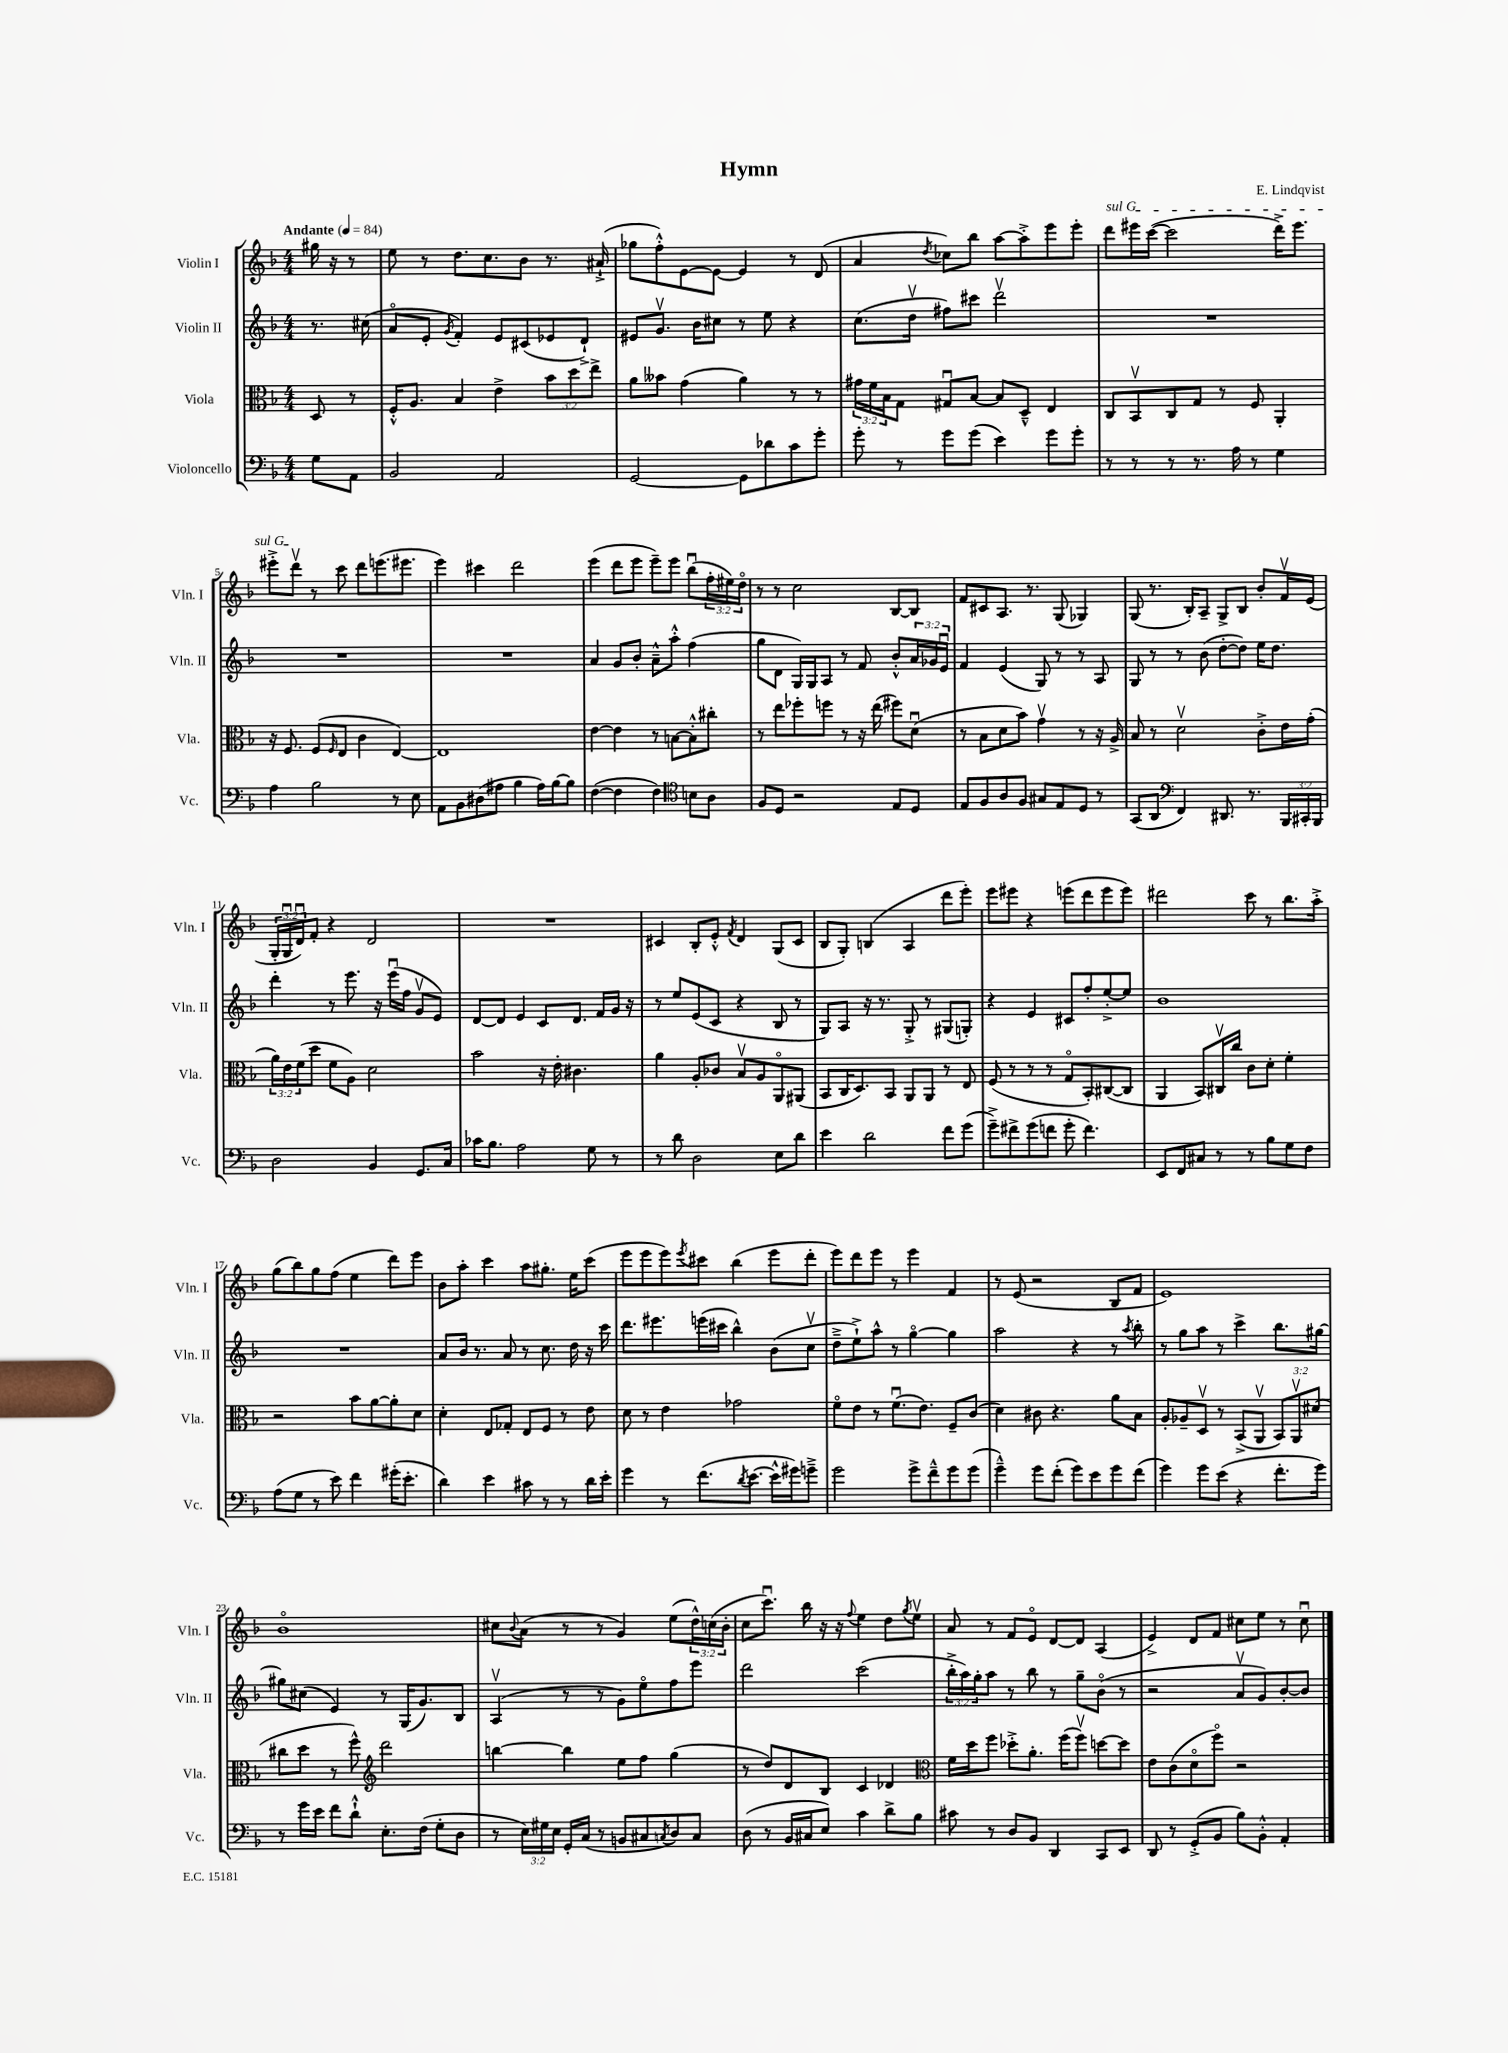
\header { title = "Hymn" composer = "E. Lindqvist" }
<<
\new StaffGroup <<
\new Staff = "s0" \with { instrumentName = "Violin I" shortInstrumentName = "Vln. I" } {
    \clef treble \key f \major \numericTimeSignature \time 4/4 \override Staff.TupletNumber.text = #tuplet-number::calc-fraction-text \partial 4 \tempo "Andante" 4 = 84
    gis''16 r16 r8 |
    e''8 r8 d''8. c''8. bes'8 r8. ais'16-!->( |
    ges''8 f''8-.-^) e'8~ e'8~ e'4 r8 d'8( |
    a'4 \acciaccatura { d''8 } ces''8) bes''8 a''8~ a''8-.-> e'''8 e'''8-. |
    \once \override TextSpanner.bound-details.left.text = \markup { \italic "sul G" } d'''8\startTextSpan eis'''16 c'''16~( c'''2 d'''16->) eis'''8. |
    eis'''8-.-> d'''8\upbow\stopTextSpan r8 c'''8 d'''8 e'''8.( eis'''8. |
    e'''4) cis'''4 d'''2 |
    e'''4( d'''8 e'''8 e'''8--) e'''8 bes''8\downbow( \tuplet 3/2 { f''16-. eis''16) d''16\flageolet } |
    r8 r8 c''2 bes8~ bes8 |
    f'8 cis'8 a8. r8. g8( ges4) |
    g8( r8. bes16-.) a8-- g8-> bes8 bes'8-. f'16\upbow e'16( |
    \tuplet 3/2 { g16-. g16\downbow d'16\downbow) } f'8-. r4 d'2 |
    R1 |
    cis'4 bes8-. e'8-.-^ \acciaccatura { f'8 } d'4 g8( cis'8 |
    bes8 g8-.) b4( a4 d'''8 e'''8-.) |
    e'''8 eis'''8 r4 e'''8( d'''8 e'''8 e'''8) |
    dis'''2 c'''8 r8 bes''8. a''16-.-> |
    g''8( bes''8) g''8 f''8( e''4 d'''8) e'''8 |
    bes'8 a''8-. c'''4 a''8 gis''8.-. e''16 c'''8( |
    e'''8 e'''8 e'''8) \acciaccatura { e'''8 } cis'''8 bes''4( e'''8 d'''8-. |
    e'''8) d'''8 e'''8 r8 e'''4 f'4 |
    r8 e'8( r2 bes8 f'8 |
    e'1) |
    bes'1\flageolet |
    cis''8 \appoggiatura { bes'8 } a'8( r8 r8 g'4) e''8( \tuplet 3/2 { d''16-^) c''16( bes'16-. } |
    c''8 c'''8.\downbow) bes''16 r16 r16 \appoggiatura { f''8 } e''4 d''8 \acciaccatura { g''8 } e''8\upbow |
    a'8 r8 f'8 e'8\flageolet d'8~ d'8 a4( |
    e'4->) d'8 f'8 cis''8 e''8 r8 cis''8\downbow \bar "|." |
}
\new Staff = "s1" \with { instrumentName = "Violin II" shortInstrumentName = "Vln. II" } {
    \clef treble \key f \major \numericTimeSignature \time 4/4 \override Staff.TupletNumber.text = #tuplet-number::calc-fraction-text \partial 4
    r8. cis''16( |
    a'8\flageolet e'8-. \acciaccatura { g'8 } f'4-.) e'8 cis'8( ees'8 d'8-!->) |
    eis'8 g'8.\upbow bes'16 cis''8 r8 e''8 r4 |
    c''8.( d''16\upbow fis''8) cis'''8 d'''2\upbow |
    R1 |
    R1 |
    R1 |
    a'4 g'8 bes'8-. a'8---^ a''8-.-^ f''4( |
    g''8 d'8 g16) g16 a8 r8 f'8 bes'8-.-^ \tuplet 3/2 { a'16 ges'16 e'16\downbow } |
    f'4 e'4( g8) r8 r8 a8 |
    g8 r8 r8 bes'8( d''8~-. d''8) e''16 d''8. |
    d'''4-. r8 e'''8. r16 e'''16\downbow( f''16 g'8\upbow e'8) |
    d'8~ d'8 e'4 c'8 d'8. f'16 g'16 r16 |
    r8 e''8 e'8( c'8 r4 bes8 r8 |
    g8) a8 r16 r8. g8-.-> r8 gis8( g8-.) |
    r4 e'4 cis'8 f''8-. e''8~-.-> e''8 |
    bes'1 |
    R1 |
    a'8 bes'16 r8. a'8 r8 c''8. d''16 r16 c'''16 |
    d'''8. eis'''8. e'''16( cis'''16 bes''4-^) bes'8( c''8\upbow |
    d''8---> e''8-!->) a''8-^ r8 g''4~\flageolet g''4 |
    a''2 r4 r8 \acciaccatura { a''8 } bes''8-. |
    r8 g''8 a''8 r8 c'''4-> bes''8. gis''16~ |
    gis''8 cis''8( e'4) r8 g16( g'8.) bes8 |
    a4\upbow( r8 r8 g'8) e''8\flageolet f''8 e'''8 |
    d'''2 c'''2( |
    \tuplet 3/2 { bes''16-.-> a''16) g''16-. } a''8 r8 bes''8 r8 g''8-- bes'8\flageolet( r8 |
    r2 a'8\upbow g'8) bes'8~-. bes'8 \bar "|." |
}
\new Staff = "s2" \with { instrumentName = "Viola" shortInstrumentName = "Vla." } {
    \clef alto \key f \major \numericTimeSignature \time 4/4 \override Staff.TupletNumber.text = #tuplet-number::calc-fraction-text \partial 4
    d8 r8 |
    f16-.-^ a8. bes4 e'4-> \tuplet 3/2 { bes'8 d''8 e''8-> } |
    a'8 beses'8 g'4( a'4) r8 r8 |
    \tuplet 3/2 { gis'16 f'16 bes16 } g8 gis8\downbow bes8~ bes8 d8---^ e4 |
    c8 bes,8\upbow c8 g8 r8 f8 a,4-. |
    r16 f8. f8( \grace { f16 } e8 c'4 e4~) |
    e1 |
    e'4~ e'4 r8 b8~ b8-.-^ cis''8-. |
    r8 e''8 fes''8-. f''8 r8 r16 e''16( fis''8) d'8\downbow( |
    r8 bes8 d'8 bes'8) g'4\upbow r8 r16 a16-> |
    bes8 r8 d'2\upbow c'8-.-> e'16 g'16-.( |
    \tuplet 3/2 { a'16) e'16 f'16( } d''8 f'8 a8) d'2 |
    bes'2 r16 e'16-. cis'4. |
    a'4 a8-. ces'8 bes8\upbow a8 a,8\flageolet ais,8( |
    bes,8 c16 d8.) bes,8 a,8 a,8 r8 e8 |
    f8( r8 r8 r8 g8\flageolet bes,8-.) cis8~( cis8 |
    a,4 bes,8) cis16\upbow c''16 c'8 d'8-. f'4-. |
    r2 bes'8 a'8~ a'8-. d'8 |
    d'4-. e8 ges8-. e8 f8 r8 e'8 |
    d'8 r8 e'4 ges'2 |
    f'8\flageolet e'8 r8 f'8.\downbow( e'8.) f8-- c'8( |
    d'4) cis'8 r4. a'8 bes8 |
    a8-. aes8-- d8\upbow r8 bes,8->( a,8\upbow \tuplet 3/2 { bes,8) a,8\upbow dis'8( } |
    cis''8 d''8 r8 f''8-^) \clef treble d'''2 |
    b''4~ b''4 e''8 f''8 g''4( |
    r8 d''8) d'8 bes8 c'4 des'4 |
    \clef alto f'16 d''16 f''8 des''8-.-> a'8.-. f''16( f''8\upbow) d''8~ d''8 |
    e'8 c'8( d'8\flageolet f''8\flageolet) r2 \bar "|." |
}
\new Staff = "s3" \with { instrumentName = "Violoncello" shortInstrumentName = "Vc." } {
    \clef bass \key f \major \numericTimeSignature \time 4/4 \override Staff.TupletNumber.text = #tuplet-number::calc-fraction-text \partial 4
    g8 a,8 |
    bes,2 a,2 |
    g,2~ g,8 des'8 c'8 g'8-. |
    g'8-. r8 g'8 g'8( e'4) g'8 g'8-. |
    r8 r8 r8 r8. a16 r8 g4 |
    a4 bes2 r8 e8 |
    a,8 bes,8 dis8( ais8 bes4 ais16) bes16~ bes8 |
    f4~( f4 f4) \clef tenor b8 a8 |
    f8 d8 r2 e8 d8 |
    e8 f8 a8 f8 gis8 e8 d8 r8 |
    g,8( a,8 \clef bass f,4) dis,8. r8. \tuplet 3/2 { bes,,16 cis,16-. bes,,16 } |
    d2 bes,4 g,8. c16 |
    ces'16 bes8. a2 g8 r8 |
    r8 d'8 d2 e8 d'8 |
    e'4 d'2 f'8 g'8( |
    g'8--->) fis'8-> g'8( f'8 g'8-. f'4.) |
    e,8 f,8 cis8 r8 r8 bes8 g8 f8 |
    a8( g8 r8 e'8) f'4 gis'16-.( e'8.-. |
    d'4) e'4 cis'8 r8 r8 d'16 e'16-. |
    g'4 r8 f'8.( \acciaccatura { d'8 } e'8.~ e'16-^ gis'16) g'8---> |
    g'2 g'8-> f'8---^ g'8 g'8( |
    g'4---^) g'8 f'8-.( g'8) e'8 g'8 f'8( |
    g'4) g'8 e'8( r4 f'8.-. g'16) |
    r8 g'16 e'16 f'8 d'8-!-^ e8.-. f16( g8-. d8 |
    r8 \tuplet 3/2 { e16) gis16 e16 } g,16-. c16( r8 b,8 cis8 \acciaccatura { c8 } d8) c8 |
    d8( r8 bes,16 cis16 e8) c'4 d'8-> bes8 |
    cis'8 r8 d8 bes,8 d,4 c,8 e,8 |
    d,8 r8 g,8-.->( bes,8 bes8) bes,8-.-^ a,4-. \bar "|." |
}
>>
>>
